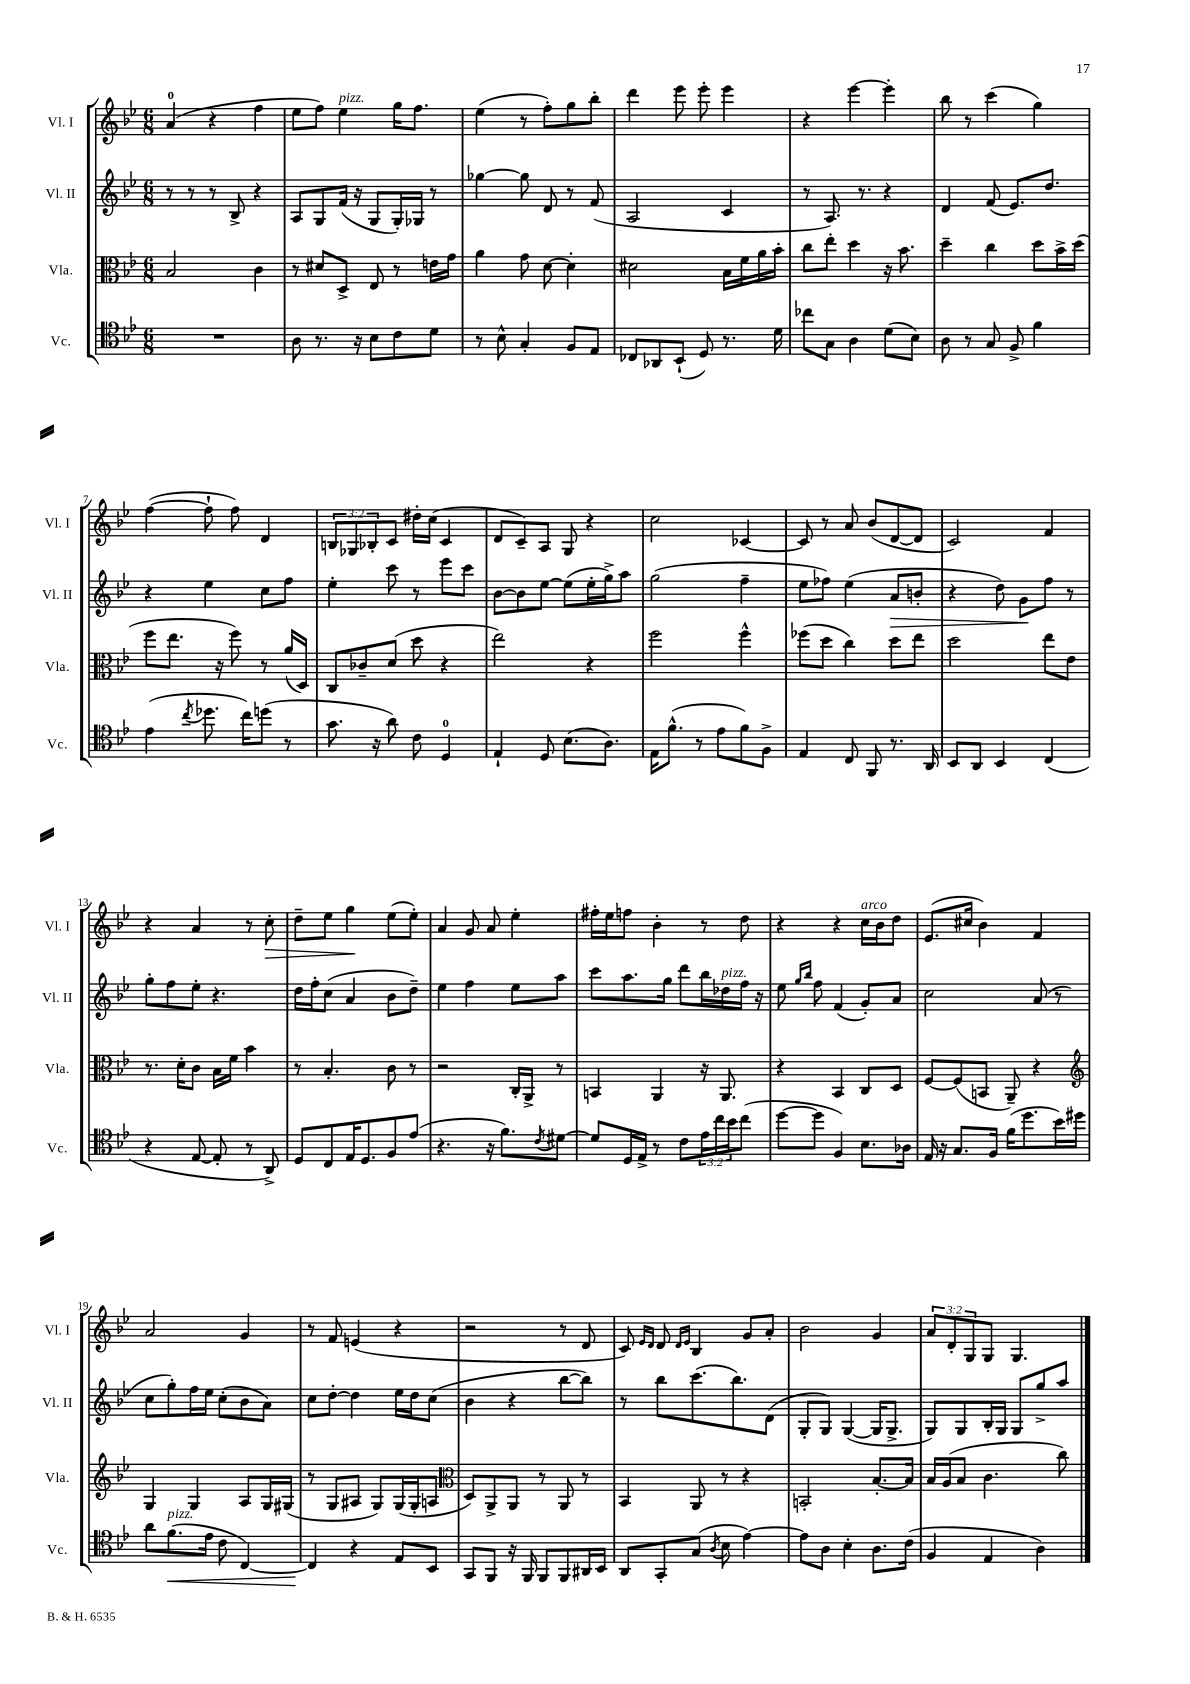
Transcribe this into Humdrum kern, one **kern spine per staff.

**kern	**kern	**kern	**kern
*staff4	*staff3	*staff2	*staff1
*clefC4	*clefC3	*clefG2	*clefG2
*k[b-e-]	*k[b-e-]	*k[b-e-]	*k[b-e-]
*M6/8	*M6/8	*M6/8	*M6/8
2.r	2B-	8r	(4a
.	.	8r	.
.	.	8r	4r
.	.	8B-^	.
.	4c	4r	4ff
=	=	=	=
8A	8r	8A	8ee-
8.r	8d#	8G	8ff)
.	8D^	(16f	4ee-
16r	.	16r	.
8B-	8E-	8G	.
8c	8r	16G')	16gg
.	.	16G-	8.ff
8d	16e	8r	.
.	16g	.	.
=	=	=	=
8r	4a	[4gg-	(4ee-
8B-^^	.	.	.
4G'	8g	8gg-]	8r
.	[8d	8d	8ff')
8F	4d']	8r	8gg
8E-	.	(8f	8bb-'
=	=	=	=
8C-	2d#	2A	4ddd
8AA-	.	.	.
(8BB-`	.	.	8eee-
8D)	.	.	8eee-'
8.r	16B-	4c	4eee-
.	16f	.	.
.	16a	.	.
16d	16b-'	.	.
=	=	=	=
8cc-	8cc	8r	4r
8G	8ee-'	8.A)	.
4A	4dd	.	[4eee-
.	.	8.r	.
(8d	16r	4r	4eee-']
.	8.b-	.	.
8B-)	.	.	.
=	=	=	=
8A	4dd~	4d	8bb-
8r	.	.	8r
8G	4cc	(8f	(4ccc
8F^	.	8.e-)	.
4f	8dd	.	4gg)
.	.	8.dd	.
.	16b-^	.	.
.	(16dd	.	.
=	=	=	=
(4e-	8ff	4r	([4ff
.	8.ee-	.	.
8qcc	.	.	.
8.dd-	.	4ee-	8ff`]
.	16r	.	.
.	8ff)	.	8ff)
16cc)	.	.	.
(8dd	8r	8cc	4d
8r	(16a	8ff	.
.	16D)	.	.
=	=	=	=
8.g	8C	4ee-'	12B
.	.	.	12G-
.	8c-~	.	.
.	.	.	12B-'
16r	.	.	.
8a)	(8d	8ccc	8c
8c	8dd	8r	16dd#'
.	.	.	(16cc
4D	4r	8eee-	4c
.	.	8ccc	.
=	=	=	=
4E-`	2ee-)	[8b-	8d
.	.	8b-]	8c~)
8D	.	[8ee-	8A
(8.B-	.	(8ee-]	8G
.	4r	16ee-'	4r
8.A)	.	16gg^)	.
.	.	8aa	.
=	=	=	=
16E-	2ff	(2gg	2cc
(8.f^^	.	.	.
8r	.	.	.
8e-	.	.	.
8f)	4ff^^	4ff~	[4c-
8F^	.	.	.
=	=	=	=
4E-	(8ff-	8ee-	8c-]
.	8dd	8ff-)	8r
8C	4cc)	(4ee-	8a
8FF	.	.	(8b-
8.r	8dd	8a	[8d
.	8ee-	8b'	8d]
16AA	.	.	.
=	=	=	=
8BB-	2dd	4r	2c)
8AA	.	.	.
4BB-	.	8dd)	.
.	.	8g	.
(4C	8ee-	8ff	4f
.	8e-	8r	.
=	=	=	=
4r	8.r	8gg'	4r
.	.	8ff	.
.	16d'	.	.
[8E-	8c	8ee-'	4a
8E-']	16B-	4.r	.
.	16f	.	.
8r	4b-	.	8r
8AA^)	.	.	8cc'
=	=	=	=
8D	8r	16dd	8dd~
.	.	16ff'	.
8C	4.B-'	(8cc	8ee-
16E-	.	4a	4gg
8.D	.	.	.
8F	8c	8b-	(8ee-
(8e-	8r	8dd~)	8ee-')
=	=	=	=
4.r	2r	4ee-	4a
.	.	4ff	8g
16r	.	.	8a
8.f)	.	.	.
.	16C'	8ee-	4ee-'
.	16AA^	.	.
8qc	.	.	.
[8d#	8r	8aa	.
=	=	=	=
8d#]	4BB	8ccc	16ff#'
.	.	.	16ee-
16D	.	8.aa	8ff
16E-^	.	.	.
8r	4AA	.	4b-'
.	.	16gg	.
8c	.	8ddd	.
24e-	16r	16bb-	8r
24cc	.	.	.
.	8.AA	16dd-	.
24b-	.	.	.
(8cc	.	16ff	8dd
.	.	16r	.
=	=	=	=
[8dd	4r	8ee-	4r
.	.	16qqgg	.
.	.	16qqbb-	.
8dd]	.	8ff	.
4F)	4BB-	(4f	4r
8.B-	8C	8g')	16cc
.	.	.	16b-
.	8D	8a	8dd
16A-	.	.	.
=	=	=	=
16E-	[8F	2cc	(8.e-
16r	.	.	.
8.G	(8F]	.	.
.	.	.	16cc#
.	8BB	.	4b-)
16F	.	.	.
(16f	8AA~)	.	.
8.dd	.	.	.
.	4r	(8a	4f
16b-)	.	8r	.
16dd#	.	.	.
=	=	=	=
*	*clefG2	*	*
8a	4G	8cc	2a
(8.f	.	8gg')	.
.	4G	16ff	.
16e-	.	16ee-	.
8c	.	(8cc'	.
[4C)	8A	8b-	4g
.	16G	8a)	.
.	(16G#	.	.
=	=	=	=
4C]	8r	8cc	8r
.	8G	[8dd'	8f
4r	8A#	4dd]	(4e
.	8G)	.	.
8E-	(16G	16ee-	4r
.	16G'	16dd	.
8BB-	8A	(8cc	.
=	=	=	=
*	*clefC3	*	*
8GG	8D)	4b-	2r
8FF	8AA^	.	.
16r	8AA	4r	.
16FF	.	.	.
8FF	8r	.	.
8FF	8AA	[8bb-	8r
16AA#	8r	8bb-])	8d
16BB-	.	.	.
=	=	=	=
8AA	4BB-	8r	8c)
.	.	.	16qqe-
.	.	.	16qqd
8GG'	.	8bb-	8d
.	.	.	16qqd
.	.	.	16qqe-
(8G	8AA	(8.ccc	4B-
8qA	.	.	.
8B-	8r	.	.
.	.	8.bb-)	.
[4e-)	4r	.	8g
.	.	(8d	8a'
=	=	=	=
8e-]	2BB'	8G'	2b-
8A	.	8G)	.
4B-'	.	([4G	.
8.A	[8.B-'	16G]	4g
.	.	8.G^	.
(16c	16B-]	.	.
=	=	=	=
4F	16B-	8G)	12a
.	(16A	.	.
.	.	.	12d'
.	8B-	8G	.
.	.	.	12G
4E-	4.c	16B-'	8G
.	.	16G	.
.	.	8G	4.G
4A)	.	8gg^	.
.	8cc)	8aa	.
==	==	==	==
*-	*-	*-	*-
